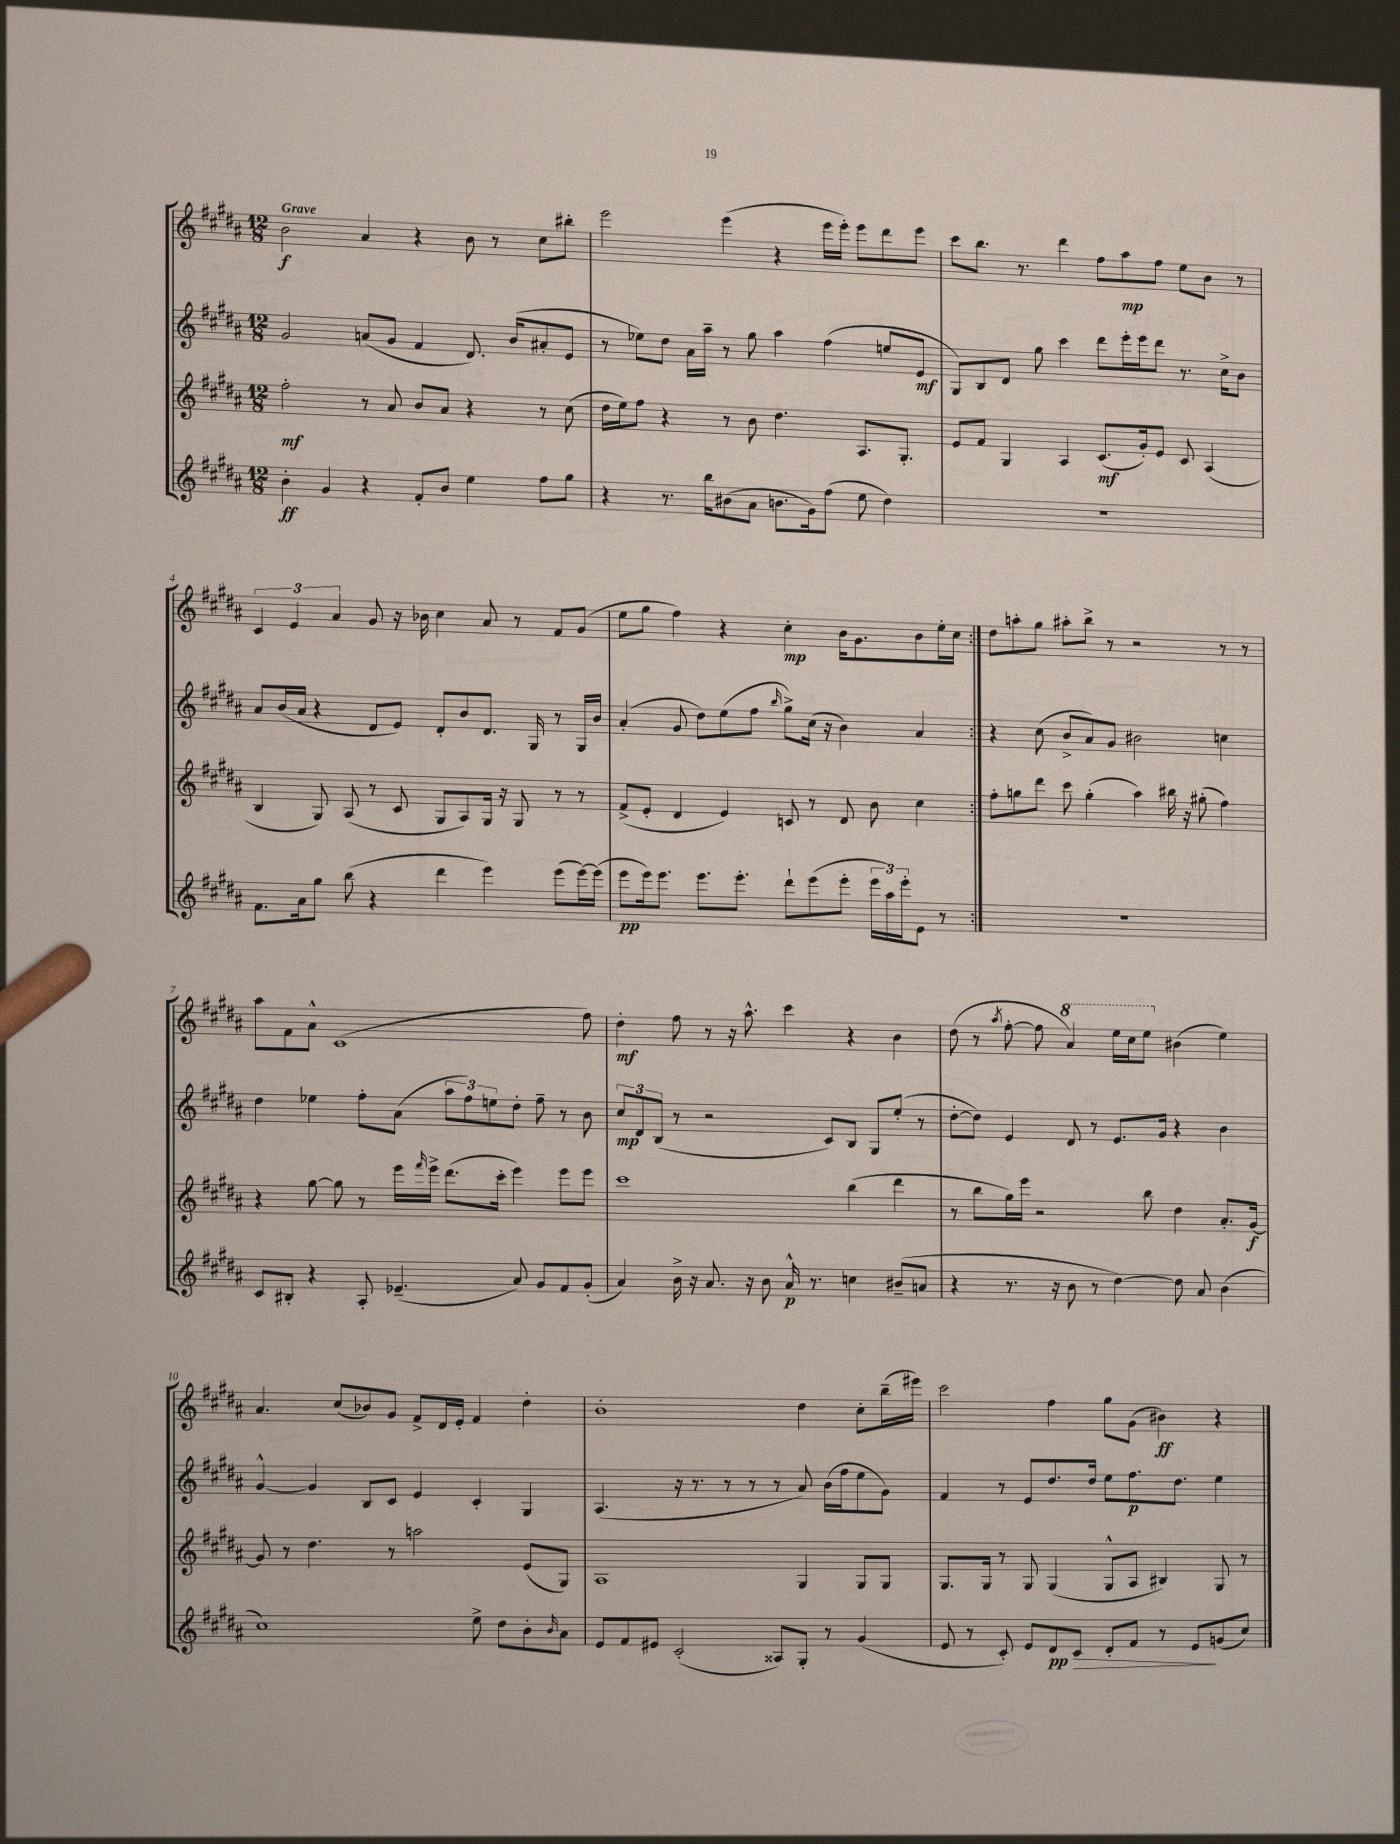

**kern	**kern	**kern	**kern
*staff4	*staff3	*staff2	*staff1
*clefG2	*clefG2	*clefG2	*clefG2
*k[f#c#g#d#a#]	*k[f#c#g#d#a#]	*k[f#c#g#d#a#]	*k[f#c#g#d#a#]
*M12/8	*M12/8	*M12/8	*M12/8
4b'	2ff#'	2g#	2b
4g#	.	.	.
4r	8r	(8a	4a#
.	8a#	8g#	.
8f#'	8b	4f#	4r
8b	8a#	.	.
4ee	4r	8.d#)	8b
.	.	.	8r
.	.	(16b	.
8ff#	8r	8a#'	8cc#
8gg#	(8cc#	8e	8bb#'
=	=	=	=
4r	16dd#	8r	2eee
.	16ee)	.	.
.	8ff#	8ee-)	.
8.r	4r	8dd#	.
.	.	16a#	.
16bb	.	16aa#~	.
(8b#	8r	8r	(4eee
8a#	8b	8gg#	.
8.b	4.dd#	4aa#	4r
16g#)	.	.	.
(8ff#	.	(4ff#	16eee
.	.	.	16eee')
8ee	8.A#	.	8eee
4dd#)	.	8ee	8ddd#
.	8.G#'	.	.
.	.	8e	8eee
=	=	=	=
1.r	8e	8G#)	8ccc#
.	8f#	8B	8.bb
.	4G#	8d#	.
.	.	.	8.r
.	.	8gg#	.
.	4A#	4ccc#	4ddd#
.	(8.c#	8ddd#	8ff#
.	.	16eee'	8aa#
.	16g#')	16eee	.
.	8e	8ddd#	8ff#
.	8c#	8.r	8ee
.	(4A#	.	8b
.	.	16cc#^	.
.	.	8b	8r
=	=	=	=
8.f#	4B	8a#	6c#
.	.	(16b	.
.	.	.	6e
16a#	.	16a#	.
8gg#	8G#)	4r	.
.	.	.	6a#
(8bb	(8A#	.	.
4r	8r	8d#	8g#
.	8c#	8e)	16r
.	.	.	16b-
4ddd#	8G#	8d#'	4cc#
.	8A#)	8b	.
4eee)	16G#	8.d#	8a#
.	16r	.	.
.	8G#	.	8r
.	.	16G#	.
(8eee	8r	8r	8f#
[16eee)	8r	16G#	(8g#
(16eee]	.	16b	.
=	=	=	=
8eee	(8f#^	(4a#'	8ee
16eee)	8e'	.	8gg#
8.eee	.	.	.
.	4d#	8g#	4ff#)
8.eee	.	8dd#)	.
.	4e)	(8ee	4r
8.eee'	.	.	.
.	.	8ff#	.
.	.	16qqbb	.
8ddd#`	8c	8gg#^)	4cc#'
(8eee	8r	(16cc#	.
.	.	16r	.
8eee'	8d#	4b)	16b
.	.	.	8.g#
24eee	8b	.	.
24aa#)	.	.	.
24eee'	.	.	.
8e	4cc#	4a#	8b
8r	.	.	16ee'
.	.	.	16cc#
=:|!	=:|!	=:|!	=:|!
1.r	8ff#'	4r	8dd#
.	8gg	.	8aa'
.	8ddd#	(8cc#	8gg#
.	8ccc#	8b^	8aa#'
.	(4gg'	8a#)	8bb^
.	.	8g#	8r
.	4aa#)	2b#	2r
.	16bb#	.	.
.	16r	.	.
.	(8gg#'	.	.
.	4ff#)	4cc	8r
.	.	.	8r
=	=	=	=
8c#	4r	4dd#	8aa#
8B#'	.	.	8f#
4r	[8gg#	4ee-	8a#^^
.	8gg#]	.	(1c#
8A#'	8r	8ff#'	.
(4.e-~	16eee	(8a#	.
.	16qqfff#	.	.
.	16eee^	.	.
.	(8.ddd#	12aa#	.
.	.	12ff#)	.
.	.	12ee	.
.	16ccc#'	.	.
8a#)	4eee)	8dd#'	.
8g#	.	8ff#~	.
8f#	8eee	8r	.
(8g#'	8eee	8b	8ff#)
=	=	=	=
4a#)	1ccc#	12cc#	4dd#'
.	.	12d#	.
.	.	(12B	.
16b^	.	8r	8ff#
16r	.	.	.
8.a#	.	2r	8r
.	.	.	16r
16r	.	.	8.aa#^^
8b	.	.	.
16a#^^	.	.	4ccc#
8.r	.	.	.
.	.	8c#)	.
4cc	(4bb	8B	4r
.	.	8G#	.
(8b#~	4ddd#	(8ee'	4b
8a	.	8r	.
=	=	=	=
4r	8r	[8dd#'	(8dd#
.	8bb	8dd#])	8r
.	.	.	8qaa#
8.r	16gg#)	4e	[8ff#'
.	16eee	.	.
.	2r	.	8ff#]
16r	.	.	.
8b	.	8d#	4aa#)
8r	.	8r	.
[4dd#)	.	8.e	16eee
.	.	.	16ccc#
.	8bb	.	8eee
.	.	16g#	.
8dd#]	4dd#	4r	(4b#
8a#	.	.	.
(4b	8.a#'	4b	4ee)
.	[16g#	.	.
=	=	=	=
1cc#)	8g#]	[4g#^^	4.a#
.	8r	.	.
.	4.dd#	4g#]	.
.	.	.	(8cc#
.	.	8B	8b-)
.	8r	8c#	8g#
.	2aa	4e	8f#^
.	.	.	16d#
.	.	.	16e'
8ee^	.	4c#'	4f#
8dd#	.	.	.
8b'	(8e	4G#	4dd#'
16qqb	.	.	.
8a#	8G#)	.	.
=	=	=	=
8e	1A#	(4.A#	1b'
8f#	.	.	.
8e#	.	.	.
(2c#'	.	16r	.
.	.	8.r	.
.	.	8r	.
.	.	8r	.
8A##)	.	8r	.
8G#'	4G#	8a#)	4dd#
8r	.	(16b	.
.	.	16ff#	.
(4g#	8G#	8ee	8cc#'
.	8G#	8g#)	(16bb~
.	.	.	16eee#)
=	=	=	=
8e	8.G#	4f#	2ccc#
8r	.	.	.
.	16G#	.	.
8c#')	8r	8r	.
8e	8G#	8e	.
8d#	(4G#	8.dd#	4ff#
8c#	.	.	.
.	.	16dd#	.
8d#'	8G#^^	8ee	8gg#
8f#	8A#	8.ff#	(8g#
8r	4B#)	.	4b#)
.	.	8.dd#	.
8e	.	.	.
(8g	8G#	4ee	4r
8cc#)	8r	.	.
==	==	==	==
*-	*-	*-	*-
